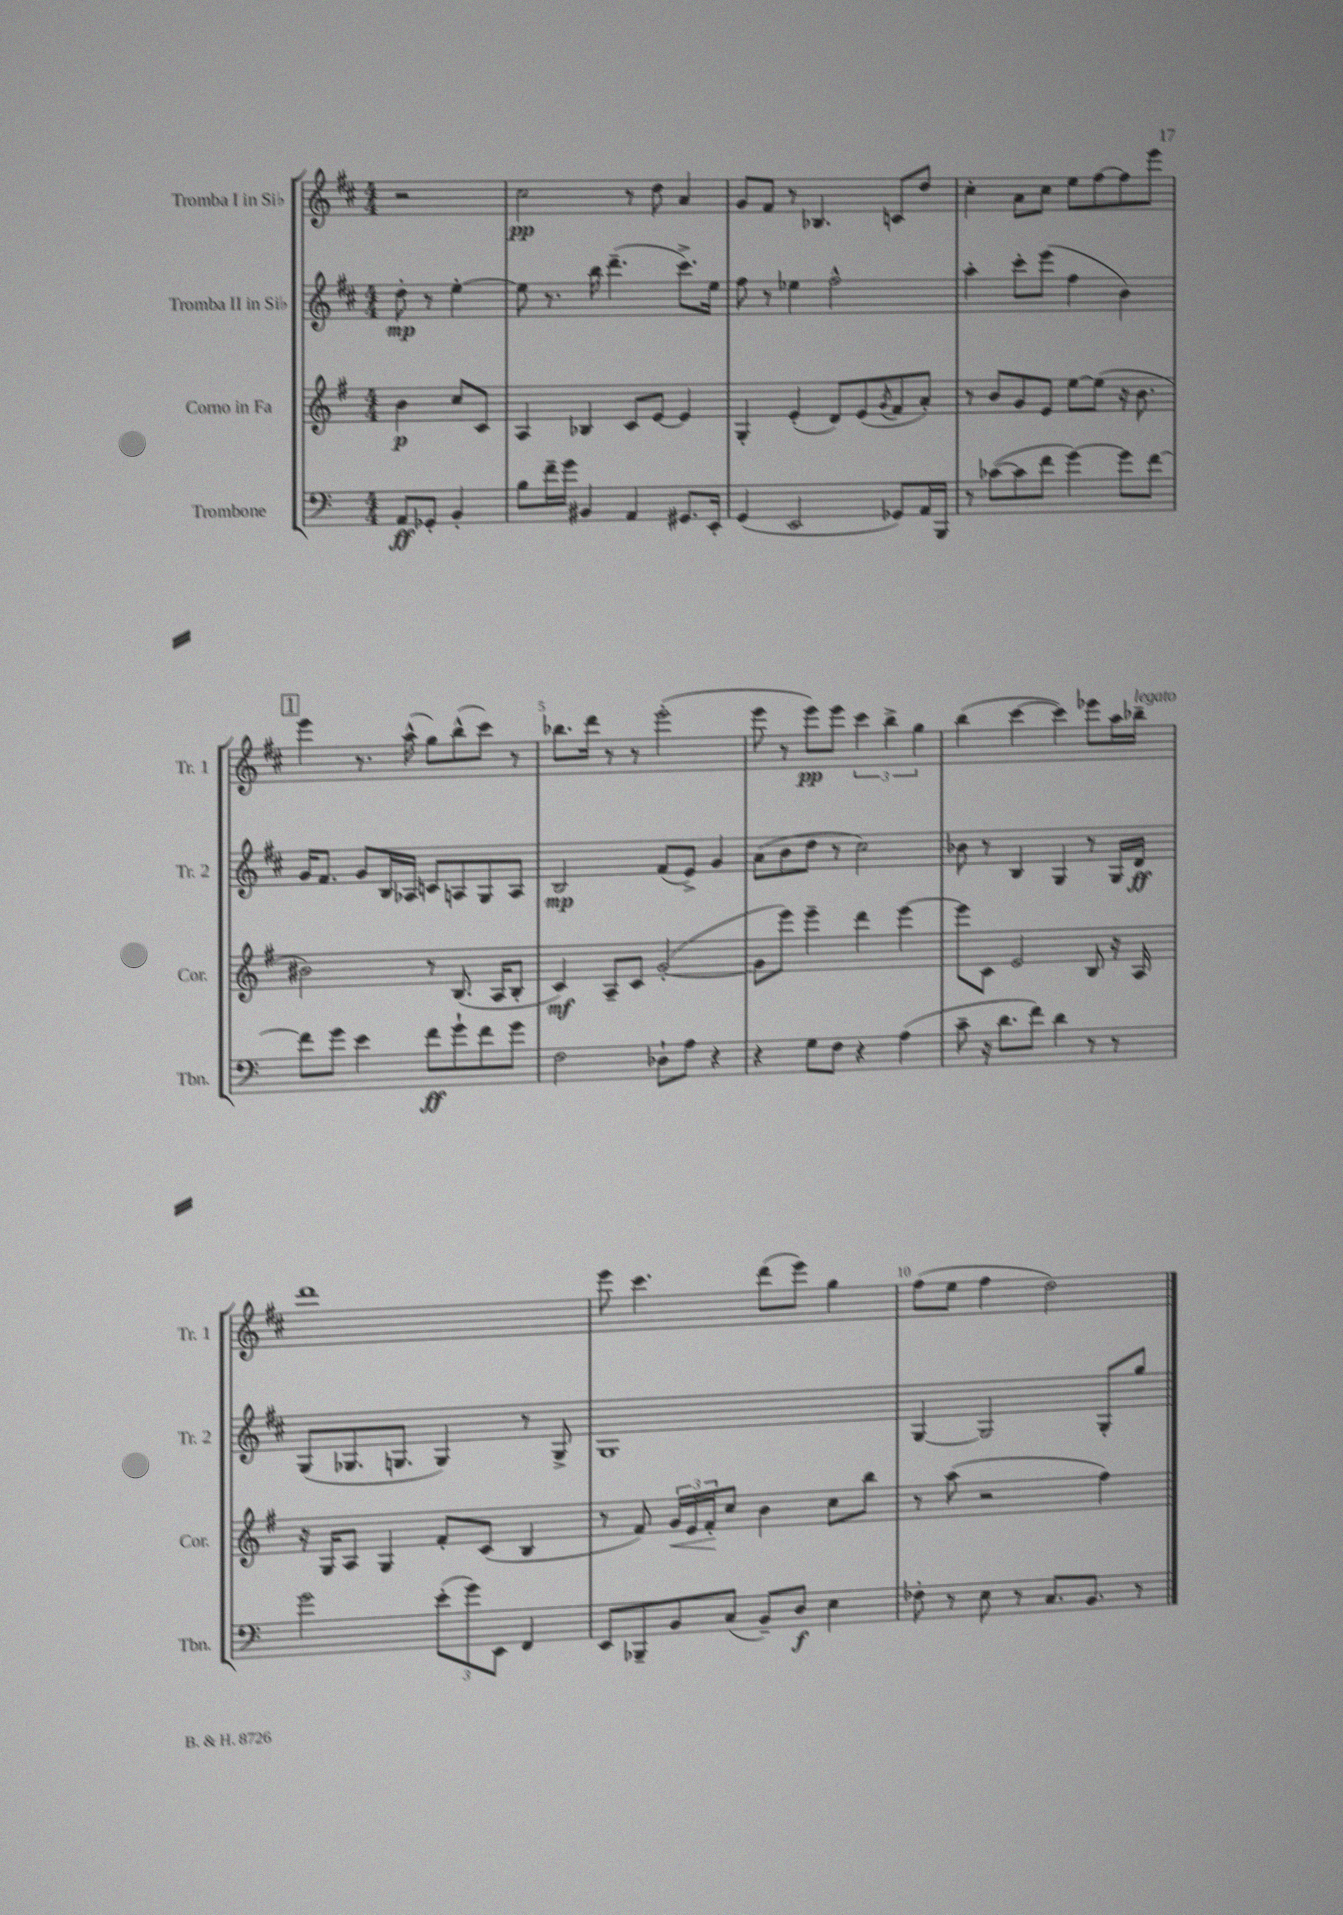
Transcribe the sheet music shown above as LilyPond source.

<<
\new StaffGroup <<
\new Staff = "s0" \with { instrumentName = "Tromba I in Sib" shortInstrumentName = "Tr. 1" } {
    \clef treble \key d \major \numericTimeSignature \time 4/4 \partial 2
    r2 |
    cis''2\pp r8 d''8 a'4 |
    g'8 fis'8 r8 bes4. c'8 d''8 |
    cis''4-. a'8 cis''8 e''8 fis''8~ fis''8 e'''8 |
    \mark \markup { \box "1" } e'''4 r8. a''16-^( g''8) b''8-^( cis'''8) r8 |
    bes''8. d'''16 r8 r8 e'''2-.( |
    e'''8 r8 e'''8\pp) e'''8 \tuplet 3/2 { cis'''4 b''4-> g''4 } |
    b''4( cis'''4~ cis'''4) ees'''8 a''16 bes''16--^\markup { \italic "legato" } |
    d'''1 |
    e'''8 cis'''4. d'''8( e'''8) g''4 |
    fis''8( e''8 fis''4 d''2) \bar "|." |
}
\new Staff = "s1" \with { instrumentName = "Tromba II in Sib" shortInstrumentName = "Tr. 2" } {
    \clef treble \key d \major \numericTimeSignature \time 4/4 \partial 2
    d''8-.\mp r8 e''4~-. |
    e''8 r8. b''16 d'''4.--( cis'''8.->) e''16 |
    fis''8 r8 ees''4 fis''2-^ |
    a''4-. cis'''8-. e'''8( fis''4 b'4) |
    \mark \markup { \box "1" } g'16 fis'8. g'8 b16 aes16 c'8 a8 g8 a8 |
    b2\mp fis'8( e'8->) g'4 |
    a'8( b'8 d''8 r8 cis''2) |
    bes'8 r8 b4 g4 r8 g16 d'16\ff |
    g8( ges8. g8. g4) r8 g8-> |
    g1 |
    g4~ g2 g8-. g''8 \bar "|." |
}
\new Staff = "s2" \with { instrumentName = "Corno in Fa" shortInstrumentName = "Cor." } {
    \clef treble \key g \major \numericTimeSignature \time 4/4 \partial 2
    b'4\p c''8 c'8 |
    a4 bes4 c'8 e'8~ e'4 |
    g4-. e'4-.( d'8) e'8( \acciaccatura { g'8 } fis'8 a'8-.) |
    r8 b'8 g'8 e'8 e''8~ e''8( r16 b'8. |
    \mark \markup { \box "1" } bis'2) r8 b8.( a16 b8-. |
    c'4\mf) a8-- c'8 g'2~-.( |
    g'8 e'''8) e'''4-- d'''4 e'''4~ |
    e'''8 c'8 e'2 b8 r16 a16 |
    r16 g16 a8 g4 fis'8-. c'8( b4 |
    r8 fis'8) \tuplet 3/2 { g'16\< e'16 fis'16-.\! } c''8 b'4 c''8 b''8 |
    r8 a''8( r2 fis''4) \bar "|." |
}
\new Staff = "s3" \with { instrumentName = "Trombone" shortInstrumentName = "Tbn." } {
    \clef bass \key c \major \numericTimeSignature \time 4/4 \partial 2
    a,8\ff ges,8-. b,4-. |
    b8 f'16-- g'16 bis,4 a,4 gis,8. e,16-. |
    g,4( e,2 ges,8) a,16 b,,16 |
    r8 ces'8~( ces'8 f'8 g'4~) g'8 f'8~ |
    \mark \markup { \box "1" } f'8 g'8 e'4 f'8\ff g'8-! f'8 g'8 |
    f2 des8-! a8 r4 |
    r4 g8 f8 r4 a4( |
    c'8-- r16 d'8. f'8) d'4 r8 r8 |
    g'2 \tuplet 3/2 { e'8-.( g'8) e,8 } f,4 |
    e,8 bes,,8-- b,8 c8( b,8--) d8\f e4 |
    fes8-. r8 e8 r8 c8. b,8. r8 \bar "|." |
}
>>
>>
\layout { \context { \Score \override BarNumber.break-visibility = ##(#f #t #t) barNumberVisibility = #(every-nth-bar-number-visible 5) } }
